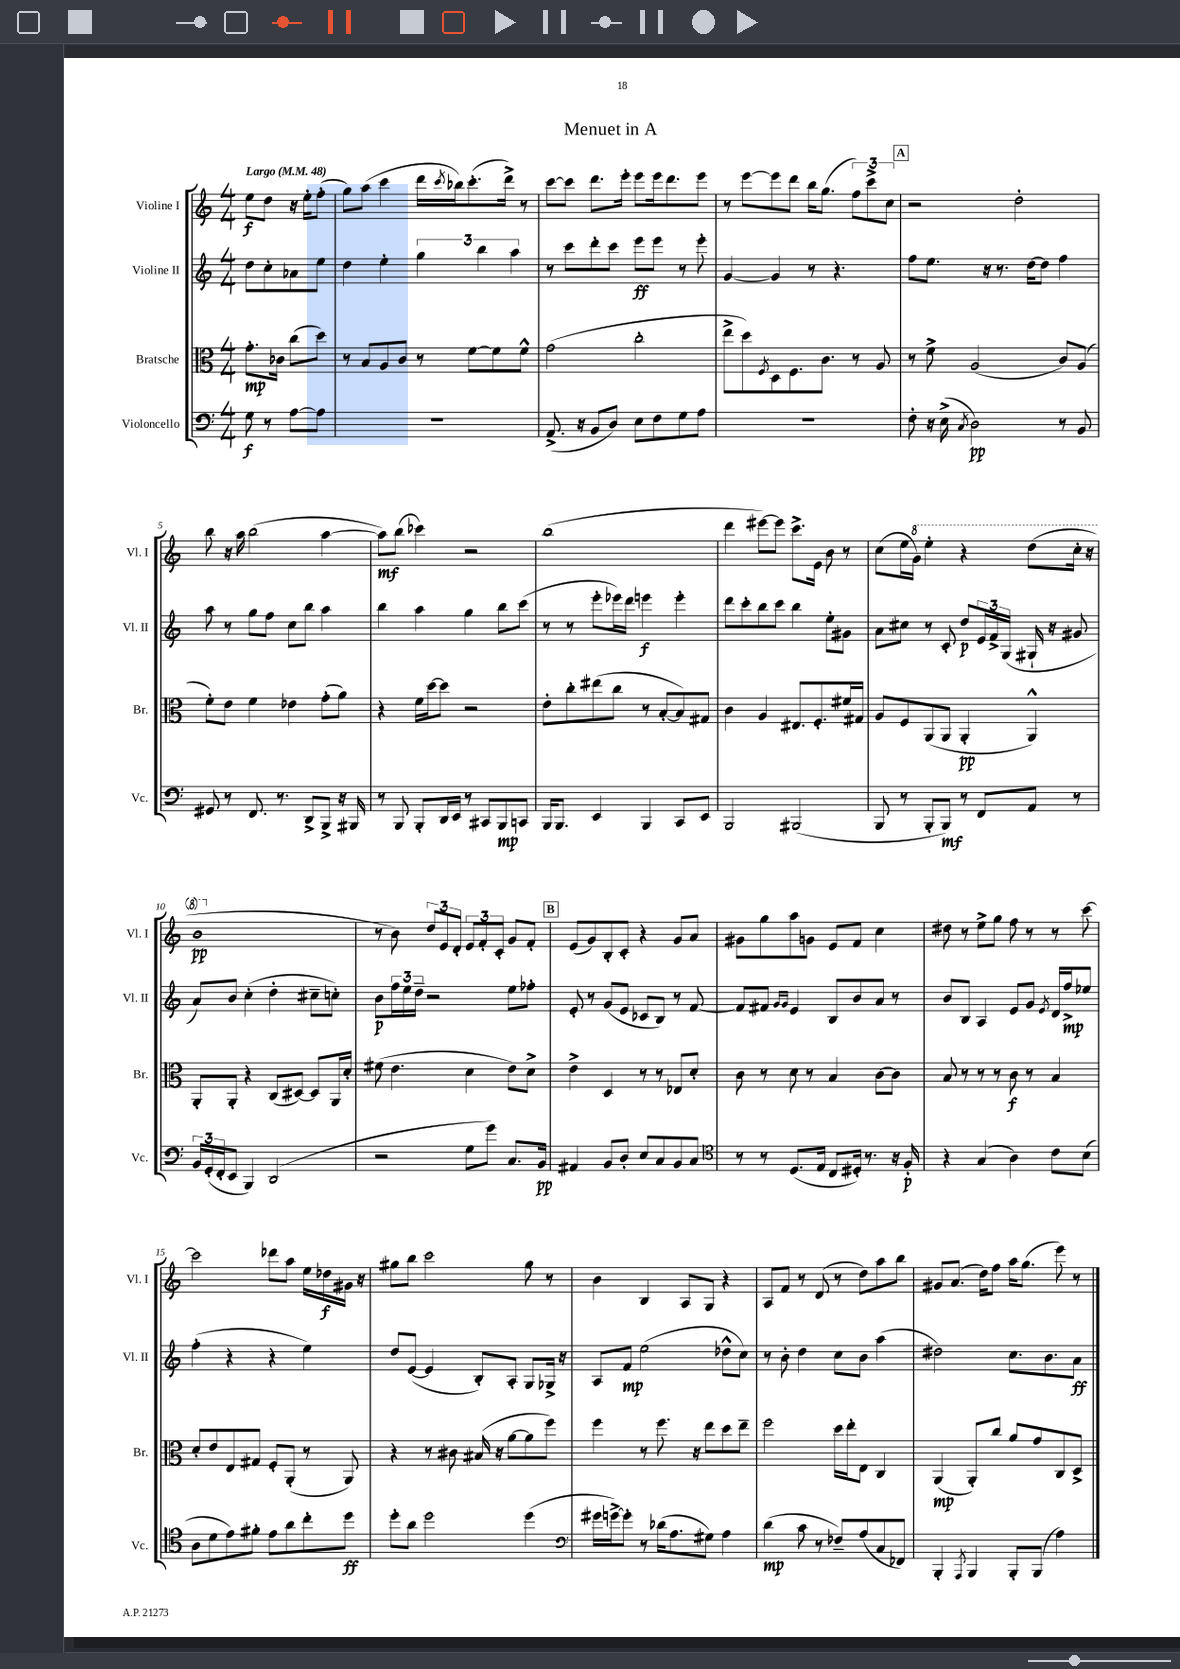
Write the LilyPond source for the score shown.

\header { title = "Menuet in A" }
<<
\new StaffGroup <<
\new Staff = "s0" \with { instrumentName = "Violine I" shortInstrumentName = "Vl. I" } {
    \clef treble \key c \major \numericTimeSignature \time 4/4 \partial 2 \tempo "Largo" 4 = 48
    e''8\f d''8 r16 e''16-. f''8-.( |
    g''8) a''8( c'''4 d'''16 \acciaccatura { c'''8 } bes''16) c'''8.-.( d'''16->) r8 |
    c'''8~ c'''8 d'''8. e'''16-. e'''8 e'''16 d'''8. e'''8 |
    r8 e'''8~ e'''8 d'''8 b''16 g''8.( \tuplet 3/2 { f''8) c'''8-> c''8 } |
    \mark \markup { \box "A" } r2 d''2-. |
    b''8 r16 a''16 b''2( a''4~ |
    a''8\mf) b''8( ces'''4) r2 |
    b''1( |
    d'''4 eis'''8~) eis'''8 c'''8.-> e'16 b'8 r8 |
    c''8( e''16 \ottava #1 g''16) e'''4-. r4 d'''8( c'''16-. r16 |
    b''1\pp \ottava #0 |
    r8 b'8) \tuplet 3/2 { d''8 e'8 d'8-. } \tuplet 3/2 { e'8 f'8-. c'8-. } g'8 f'8-. |
    \mark \markup { \box "B" } e'8( g'8) b8-. c'8-. r4 g'8 a'8 |
    gis'8 g''8 a''8 g'8 e'8 f'8 c''4 |
    dis''8 r8 e''8-> g''8 f''8 r8 r8 c'''8~ |
    c'''2 des'''8 a''8 e''16 des''16\f gis'16 r16 |
    gis''8 b''8 c'''2 gis''8 r8 |
    b'4 b4 a8 g8 r4 |
    a8 f'8 r8 d'8( r8 d''8) a''8 b''8 |
    gis'8 a'8.( d''16) f''8 a''16 g''8.( e'''8) r8 \bar "|." |
}
\new Staff = "s1" \with { instrumentName = "Violine II" shortInstrumentName = "Vl. II" } {
    \clef treble \key c \major \numericTimeSignature \time 4/4 \partial 2
    d''8 c''8-. aes'8 e''8 |
    d''4 e''4-. \tuplet 3/2 { g''4 b''4 a''4 } |
    r8 c'''8 d'''8-. c'''8 e'''8\ff e'''8 r8 e'''8-. |
    g'4~ g'4 r8 r4. |
    \mark \markup { \box "A" } f''8 e''8. r16 r8. d''16~ d''8 f''4 |
    a''8 r8 g''8 f''8 c''8 b''8 a''4 |
    b''4 a''4 g''4 b''8 c'''8( |
    r8 r8 e'''8-. ees'''16) d'''16 e'''4\f e'''4-. |
    d'''8 c'''8-. b''8 c'''8 b''4 e''8-. gis'8 |
    a'8 cis''8 r8 c'8-. d''8\p \tuplet 3/2 { e'16 f'16-> g16( } gis16-! r16 gis'8 |
    a'8) b'8 c''4-.( d''4-. cis''8-- c''8-.) |
    b'8\p \tuplet 3/2 { f''16 e''16 d''16-- } r2 e''8 fes''8-. |
    \mark \markup { \box "B" } e'8-. r8 g'8( e'8 ces'8 b8) r8 f'8~ |
    f'8 fis'8 \grace { g'16 g'16 } e'4 b8 b'8 a'8 r8 |
    b'8 b8 a4 e'8 g'8 \acciaccatura { e'8 } d'16 f''16->\mp ees''8 |
    f''4-.( r4 r4 e''4) |
    d''8 e'8~( e'4 b8-.) a8-. g8 ges16-> r16 |
    a8 f'8\mp e''2( des''8-^ c''8) |
    r8 b'8-. d''4 c''8 b'8 a''4( |
    dis''2) c''8. b'8. a'8\ff \bar "|." |
}
\new Staff = "s2" \with { instrumentName = "Bratsche" shortInstrumentName = "Br." } {
    \clef alto \key c \major \numericTimeSignature \time 4/4 \partial 2
    g'8.-.\mp ces'16 c''8( d''8) |
    r8 b8 a8 c'8 r8 f'8~ f'8 f'8-^ |
    g'2( c''2-. |
    e''8-> d''8) \acciaccatura { f8 } d8 f8. c'8. r8 a8 |
    \mark \markup { \box "A" } r8 f'8-> a2( c'8) a8( |
    f'8-.) e'8 f'4 ees'4 g'8-.( a'8) |
    r4 f'16 d''16~ d''8 r2 |
    e'8-. c''8-. eis''8( c''8 r8 b8~-. b8) gis8 |
    c'4 a4 eis8. f8.-. fis'16 gis16 |
    a8 f8 a,8( a,8 a,4-.\pp a,4-^) |
    a,8-. a,8-. r4 c8( dis8~) dis8 a,16 d'16-. |
    fis'8( e'4. d'4 e'8) d'8-> |
    \mark \markup { \box "B" } e'4-> d4 r8 r8 ees8 d'8-. |
    c'8 r8 d'8 r8 b4 c'8~ c'8 |
    b8 r8 r8 r8 c'8\f r8 b4 |
    d'8-. e'8 e8 gis8 f8-. a,8-.( r8 a,8) |
    r4 r8 cis'8 bis16( r16 a'8~ a'8 f''8) |
    f''4 r8 f''8. r16 e''8 d''8 e''8-- |
    f''2 d''16 e''16-. e8 c4 |
    a,4\mp( a,8-.) c''8 a'8 g'8 c8 d8-> \bar "|." |
}
\new Staff = "s3" \with { instrumentName = "Violoncello" shortInstrumentName = "Vc." } {
    \clef bass \key c \major \numericTimeSignature \time 4/4 \partial 2
    g8\f r8 a8~ a8 |
    R1 |
    a,8.->( r16 b,8 d8) e8 f8 g8 a8 |
    r1 |
    \mark \markup { \box "A" } f8-. r16 e16->( \acciaccatura { c8 } d2\pp) r8 b,8 |
    gis,8 r8 f,8. r8. d,8-> b,,8-> r16 bis,,16 |
    r8 b,,8 b,,8-. d,16 e,16 r8 cis,8 b,,8\mp c,8 |
    b,,16 b,,8. e,4 b,,4 c,8 e,8 |
    b,,2 bis,,2( |
    b,,8 r8 b,,8-. b,,8\mf) r8 f,8 a,8 r8 |
    \tuplet 3/2 { b,16 g,16-.( f,16-. } e,8 b,,4) d,2( |
    r2 g8 g'8) c8. b,16\pp |
    \mark \markup { \box "B" } ais,4 b,8 d8-. e8 c8 b,8 c8 |
    \clef tenor r8 r8 d8.( e16 c8 dis16-.) r8. r16 f16-.\p |
    r4 g4( a4) c'8 b8( |
    a8 d'8 e'8) fis'8-. e'8 a'8 c''8-. d''8\ff |
    d''8-. a'8 d''2 d''4( |
    \clef bass gis'16 g'16~->) g'8-. r8 des'16( a8. gis8) a4 |
    d'4\mp( c'8 r8 fes8--) a8( c8 fes,8) |
    b,,4-. \acciaccatura { a,,8 } b,,4 b,,8-. b,,8( a4) \bar "|." |
}
>>
>>
